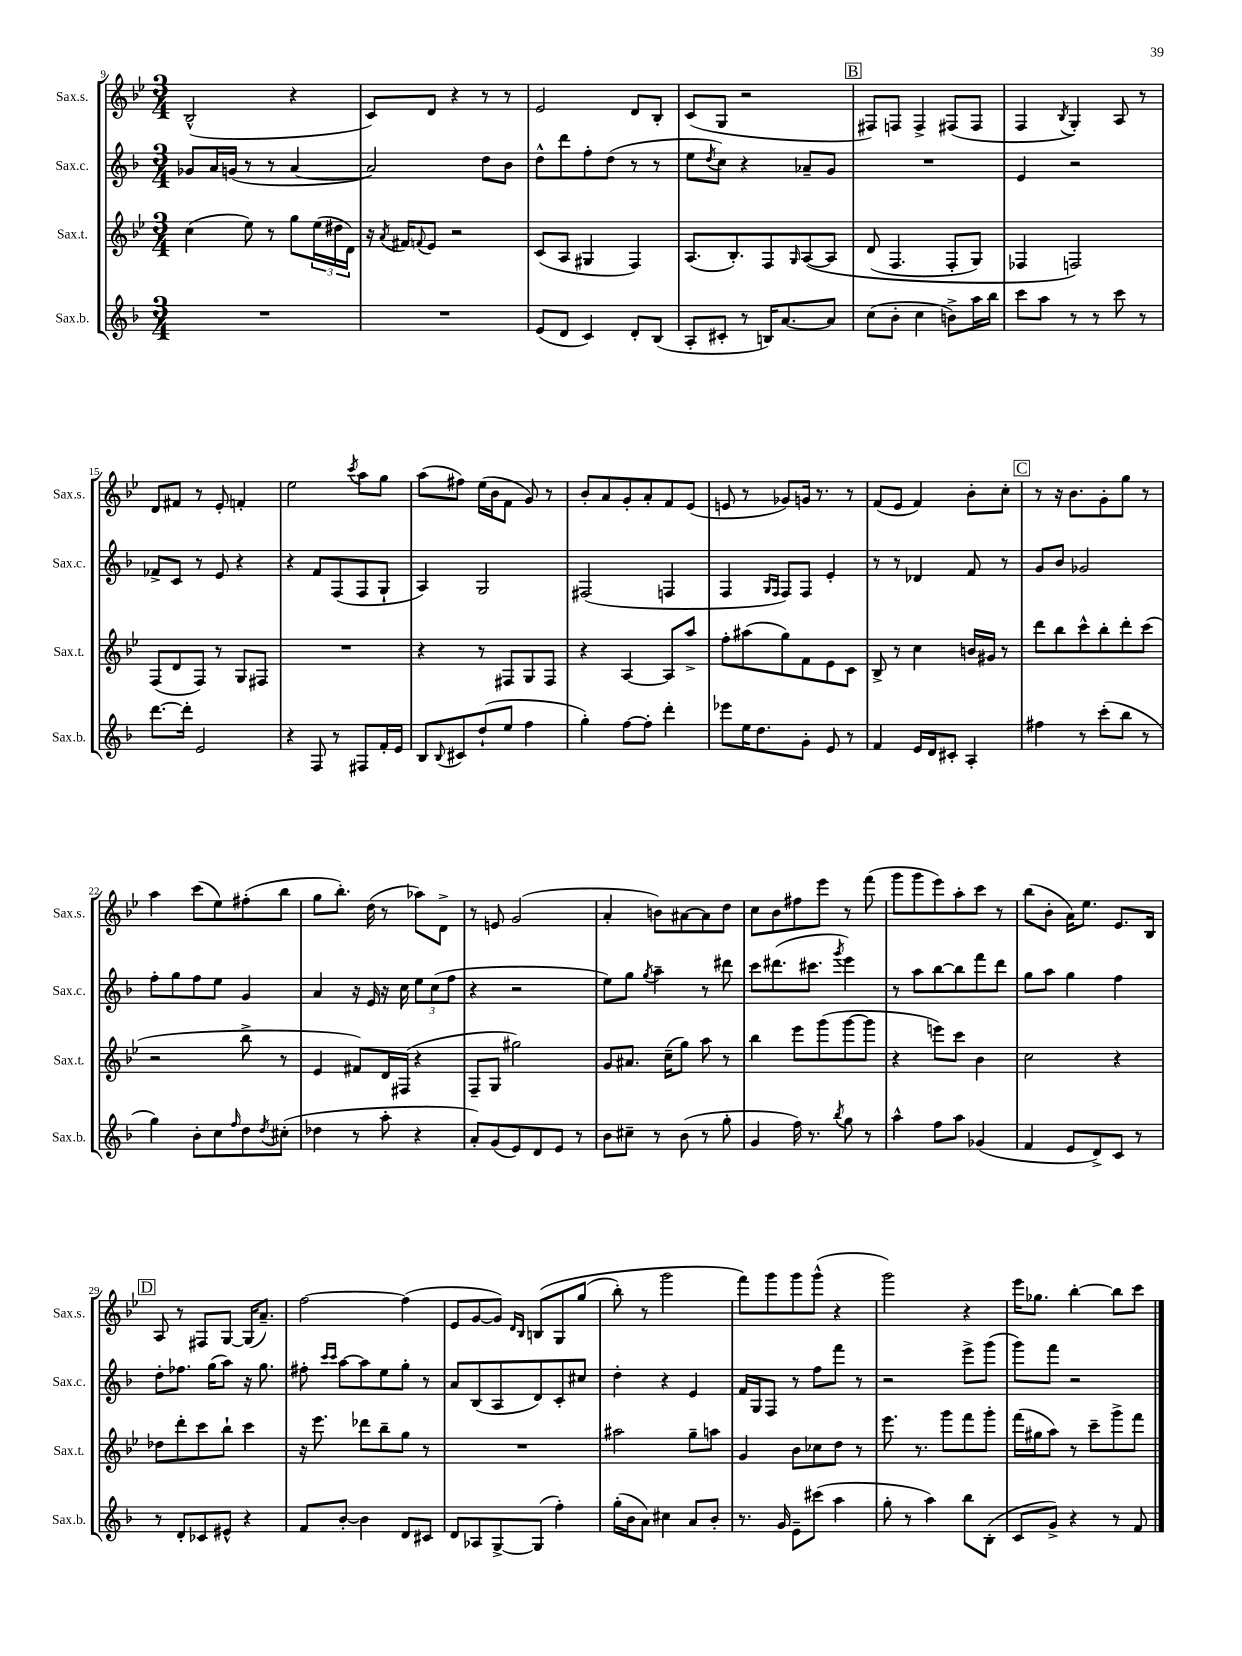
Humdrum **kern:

**kern	**kern	**kern	**kern
*part4	*part3	*part2	*part1
*staff4	*staff3	*staff2	*staff1
*I"Sax.b.	*I"Sax.t.	*I"Sax.c.	*I"Sax.s.
*I'Sax.b.	*I'Sax.t.	*I'Sax.c.	*I'Sax.s.
*clefG2	*clefG2	*clefG2	*clefG2
*k[b-]	*k[b-e-]	*k[b-]	*k[b-e-]
*M3/4	*M3/4	*M3/4	*M3/4
=9	=9	=9	=9
2.r	(4cc\	8g-X/L	(2B-^^/
.	.	16a/L	.
.	.	(16gn/JJ	.
.	8ee-\)	8r	.
.	8r	8r	.
.	8gg\L	[4a/	4r
.	(24ee-\L	.	.
.	24dd#X\	.	.
.	24d\JJ)	.	.
=10	=10	=10	=10
2.r	16r	2a/])	8c/L)
.	8qa/	.	.
.	16f#X/KL	.	.
.	8qqfn/	.	.
.	8e-/J	.	8d/J
.	2r	.	4r
.	.	8dd\L	8r
.	.	8b-\J	8r
=11	=11	=11	=11
(8e/L	(8c/L	8dd^^\L	2e-/
8d/J	8A/J	8ddd\	.
4c/)	4G#X/	8ff'\	.
.	.	(8dd\J	.
8d'/L	4F/)	8r	8d/L
(8B-/J	.	8r	8B-'/J
=12	=12	=12	=12
8A'/L	(8.A/L	8ee\L	(8c/L
.	.	8qdd/	.
8c#X'/J	.	8cc\J)	8G/J
.	8.B-'/)	.	.
8r	.	4r	2r
16Bn/KL)	8F/	.	.
[8.a/	.	.	.
.	16qqG/	.	.
.	([8A/	8a-X~/L	.
8a/J]	8A/J]	8g/J	.
!!LO:REH:place=s1:t=B
=13	=13	=13	=13
(8cc\L	(8d/	2.r	8F#X/L)
8b-'\J	4.F/	.	8Fn/J
4cc\	.	.	4F^/
8bn^\L)	8F'/L	.	(8F#X/L
16aa\L	8G/J)	.	8F#/J
16bb-\JJ	.	.	.
=14	=14	=14	=14
8ccc\L	4F-X/	4e/	4F/
8aa\J	.	.	.
.	.	.	8qB-/
8r	2Fn/)	2r	4G'/)
8r	.	.	.
8ccc\	.	.	8A/
8r	.	.	8r
!!LO:LB:g=z
=15	=15	=15	=15
[8.ddd\L	(8F/L	8f-X^/L	8d/L
.	8d/	8c/J	8f#X/J
16ddd'\Jk]	.	.	.
2e/	8F/J)	8r	8r
.	8r	8e/	8e-'/
.	8G/L	4r	4fn'/
.	8F#X/J	.	.
=16	=16	=16	=16
4r	2.r	4r	2ee-\
8F/	.	8f/L	.
8r	.	(8F/	.
.	.	.	8qccc/
8F#X/L	.	8F/	8aa\L
16f'/L	.	8G`/J	8gg\J
16e/JJ	.	.	.
=17	=17	=17	=17
8B-/L	4r	4A/)	(8aa\L
8qqB-/	.	.	.
8c#X/	.	.	8ff#X\J)
(8dd`/	8r	2G/	(16ee-\LL
.	.	.	16b-\J
8ee/J	8F#X/L	.	8f\J
4ff\	8G/	.	8g/)
.	8F#/J	.	8r
=18	=18	=18	=18
4gg'\)	4r	(2F#X/	8b-'/L
.	.	.	8a/
[8ff\L	[4A/	.	8g'/
8ff'\J]	.	.	8a'/
4ddd'\	8A/L]	4Fn/	8f/
.	8aa^/J	.	(8e-/J
=19	=19	=19	=19
8eee-X\L	8ff'\L	4F/	8en/
16ee\K	(8aa#X\	.	8r
8.dd\	.	.	.
.	.	16qqG/LL	.
.	.	16qqF/JJ	.
.	8gg\)	8F/L)	8g-X/L)
8g'\J	8f\	8F/J	16gn/Jk
.	.	.	8.r
8e/	8e-\	4e'/	.
8r	8c\J	.	8r
=20	=20	=20	=20
4f/	8B-^/	8r	(8f/L
.	8r	8r	8e-/J
16e/LL	4cc\	4d-X/	4f/)
16d/J	.	.	.
8c#X'/J	.	.	.
4A'/	16bn/LL	8f/	8b-'\L
.	16g#X/JJ	.	.
.	8r	8r	8cc'\J
!!LO:REH:place=s1:t=C
=21	=21	=21	=21
4ff#X\	8ddd\L	8g/L	8r
.	8bb-\	8b-/J	16r
.	.	.	8.b-\L
8r	8ccc^^\	2g-X/	.
(8ccc'\L	8bb-'\	.	8g'\
8bb-\J	8ddd'\	.	8gg\J
8r	(8ccc\J	.	8r
!!LO:LB:g=z
=22	=22	=22	=22
4gg\)	2r	8ff'\L	4aa\
.	.	8gg\	.
8b-'\L	.	8ff\	(8ccc\L
8cc\	.	8ee\J	8ee-\)
16qqff/	.	.	.
8dd\	8bb-^\	4g/	(8ff#X'\
8qdd/	.	.	.
(8cc#X'\J	8r	.	8bb-\J
=23	=23	=23	=23
4dd-X\	4e-/	4a/	8gg\L
.	.	.	8.bb-'\J)
8r	8f#X/L)	16r	.
.	.	16e/	(16dd\
8aa'\	16d/L	16r	8r
.	(16F#X/JJ	16cc\	.
4r	4r	12ee\L	8aa-X\L)
.	.	(12cc\	.
.	.	.	8d^\J
.	.	12ff\J	.
=24	=24	=24	=24
8a'/L)	8F~/L	4r	8r
(8g/	8G/J	.	8en/
8e/)	2gg#X\)	2r	(2g/
8d/	.	.	.
8e/J	.	.	.
8r	.	.	.
=25	=25	=25	=25
8b-\L	8g/L	8ee\L)	4a'/
8cc#X~\J	8.a#X/J	8gg\J	.
.	.	8qgg/	.
8r	.	4aa~\	8bn\L)
.	(16cc~\KL	.	.
(8b-\	8gg\J)	.	[8a#X\
8r	8aa\	8r	8a#\]
8gg'\	8r	8ddd#X\	8dd\J
=26	=26	=26	=26
4g/	4bb-\	8ccc\L	8cc\L
.	.	(8.ddd#X\	8b-\
16ff\)	8eee-\L	.	8ff#X\
8.r	.	8.ccc#X\J	.
.	(8ggg\	.	8eee-\J
8qbb-/	.	8qggg/	.
8gg\	[8ggg\	4eee\)	8r
8r	8ggg\J]	.	(8fff\
=27	=27	=27	=27
4aa^^\	4r	8r	8ggg\L
.	.	8aa\L	8ggg\
8ff\L	8eeen\L)	[8bb-\	8eee-\)
8aa\J	8ccc\J	8bb-\]	8aa'\
(4g-X/	4b-\	8fff\	8ccc\J
.	.	8ddd\J	8r
=28	=28	=28	=28
4f/	2cc\	8gg\L	(8bb-\L
.	.	8aa\J	8b-'\J
8e/L	.	4gg\	16a\KL)
.	.	.	8.ee-\J
8d^/)	.	.	.
8c/J	4r	4ff\	8.e-/L
8r	.	.	.
.	.	.	16B-/Jk
!!LO:LB:g=z
!!LO:REH:place=s1:t=D
=29	=29	=29	=29
8r	8dd-X\L	8dd'\L	8A/
8d'/L	8ddd'\	8.ff-X\J	8r
8c-X/	8ccc\	.	8F#X/L
.	.	(16gg\KL	.
8e#X^^/J	8bb-`\J	8aa\J)	[8G/J
4r	4ccc\	16r	(16G/KL]
.	.	8.gg\	8.a~/J)
=30	=30	=30	=30
8f/L	16r	8ff#X'\	[2ff\
.	8.eee-\	.	.
.	.	16qqccc/LL	.
.	.	16qqccc/JJ	.
[8b-'/J	.	[8aa\L	.
4b-\]	8ddd-X\L	8aa\]	.
.	8bb-~\	8ee\	.
8d/L	8gg\J	8gg'\J	(4ff\]
8c#X/J	8r	8r	.
=31	=31	=31	=31
8d/L	2.r	8a/L	8e-/L
8A-X/	.	(8B-/	[8g/
[8G^/	.	8A/	8g/J])
.	.	.	16qqd/LL
.	.	.	16qqB-/JJ
(8G/J]	.	8d/)	(8Bn/L
4ff'\)	.	8c'/	8G/
.	.	8cc#X/J	(8gg/J
=32	=32	=32	=32
(16gg'\LL	2aa#X\	4dd'\	8bb-'\)
16b-\J	.	.	.
8a\J)	.	.	8r
4cc#X\	.	4r	2ggg\
8a/L	8gg~\L	4e/	.
8b-'/J	8aan\J	.	.
=33	=33	=33	=33
8.r	4g/	16f/LL	8fff\L)
.	.	16G/J	.
.	.	8F/J	8ggg\
16g/	.	.	.
8e~\L	8b-\L	8r	8ggg\
(8ccc#X\J	8cc-X\	8ff\L	(8ggg^^\J
4aa\	8dd\J	8fff\J	4r
.	8r	8r	.
=34	=34	=34	=34
8gg'\	8.eee-\	2r	2ggg\)
8r	.	.	.
.	8.r	.	.
4aa\)	.	.	.
.	8ggg\L	.	.
8bb-\L	8fff\	8eee^\L	4r
(8B-'\J	8ggg'\J	(8ggg\J	.
=35	=35	=35	=35
8c/L	(16fff\LL	8ggg\L)	16eee-\KL
.	16gg#X\J	.	8.gg-X\J
8g^/J)	8aa\J)	8fff\J	.
4r	8r	2r	[4bb-'\
.	8ccc~\L	.	.
8r	8ggg^\	.	8bb-\L]
8f/	8fff\J	.	8ccc\J
==	==	==	==
*-	*-	*-	*-
